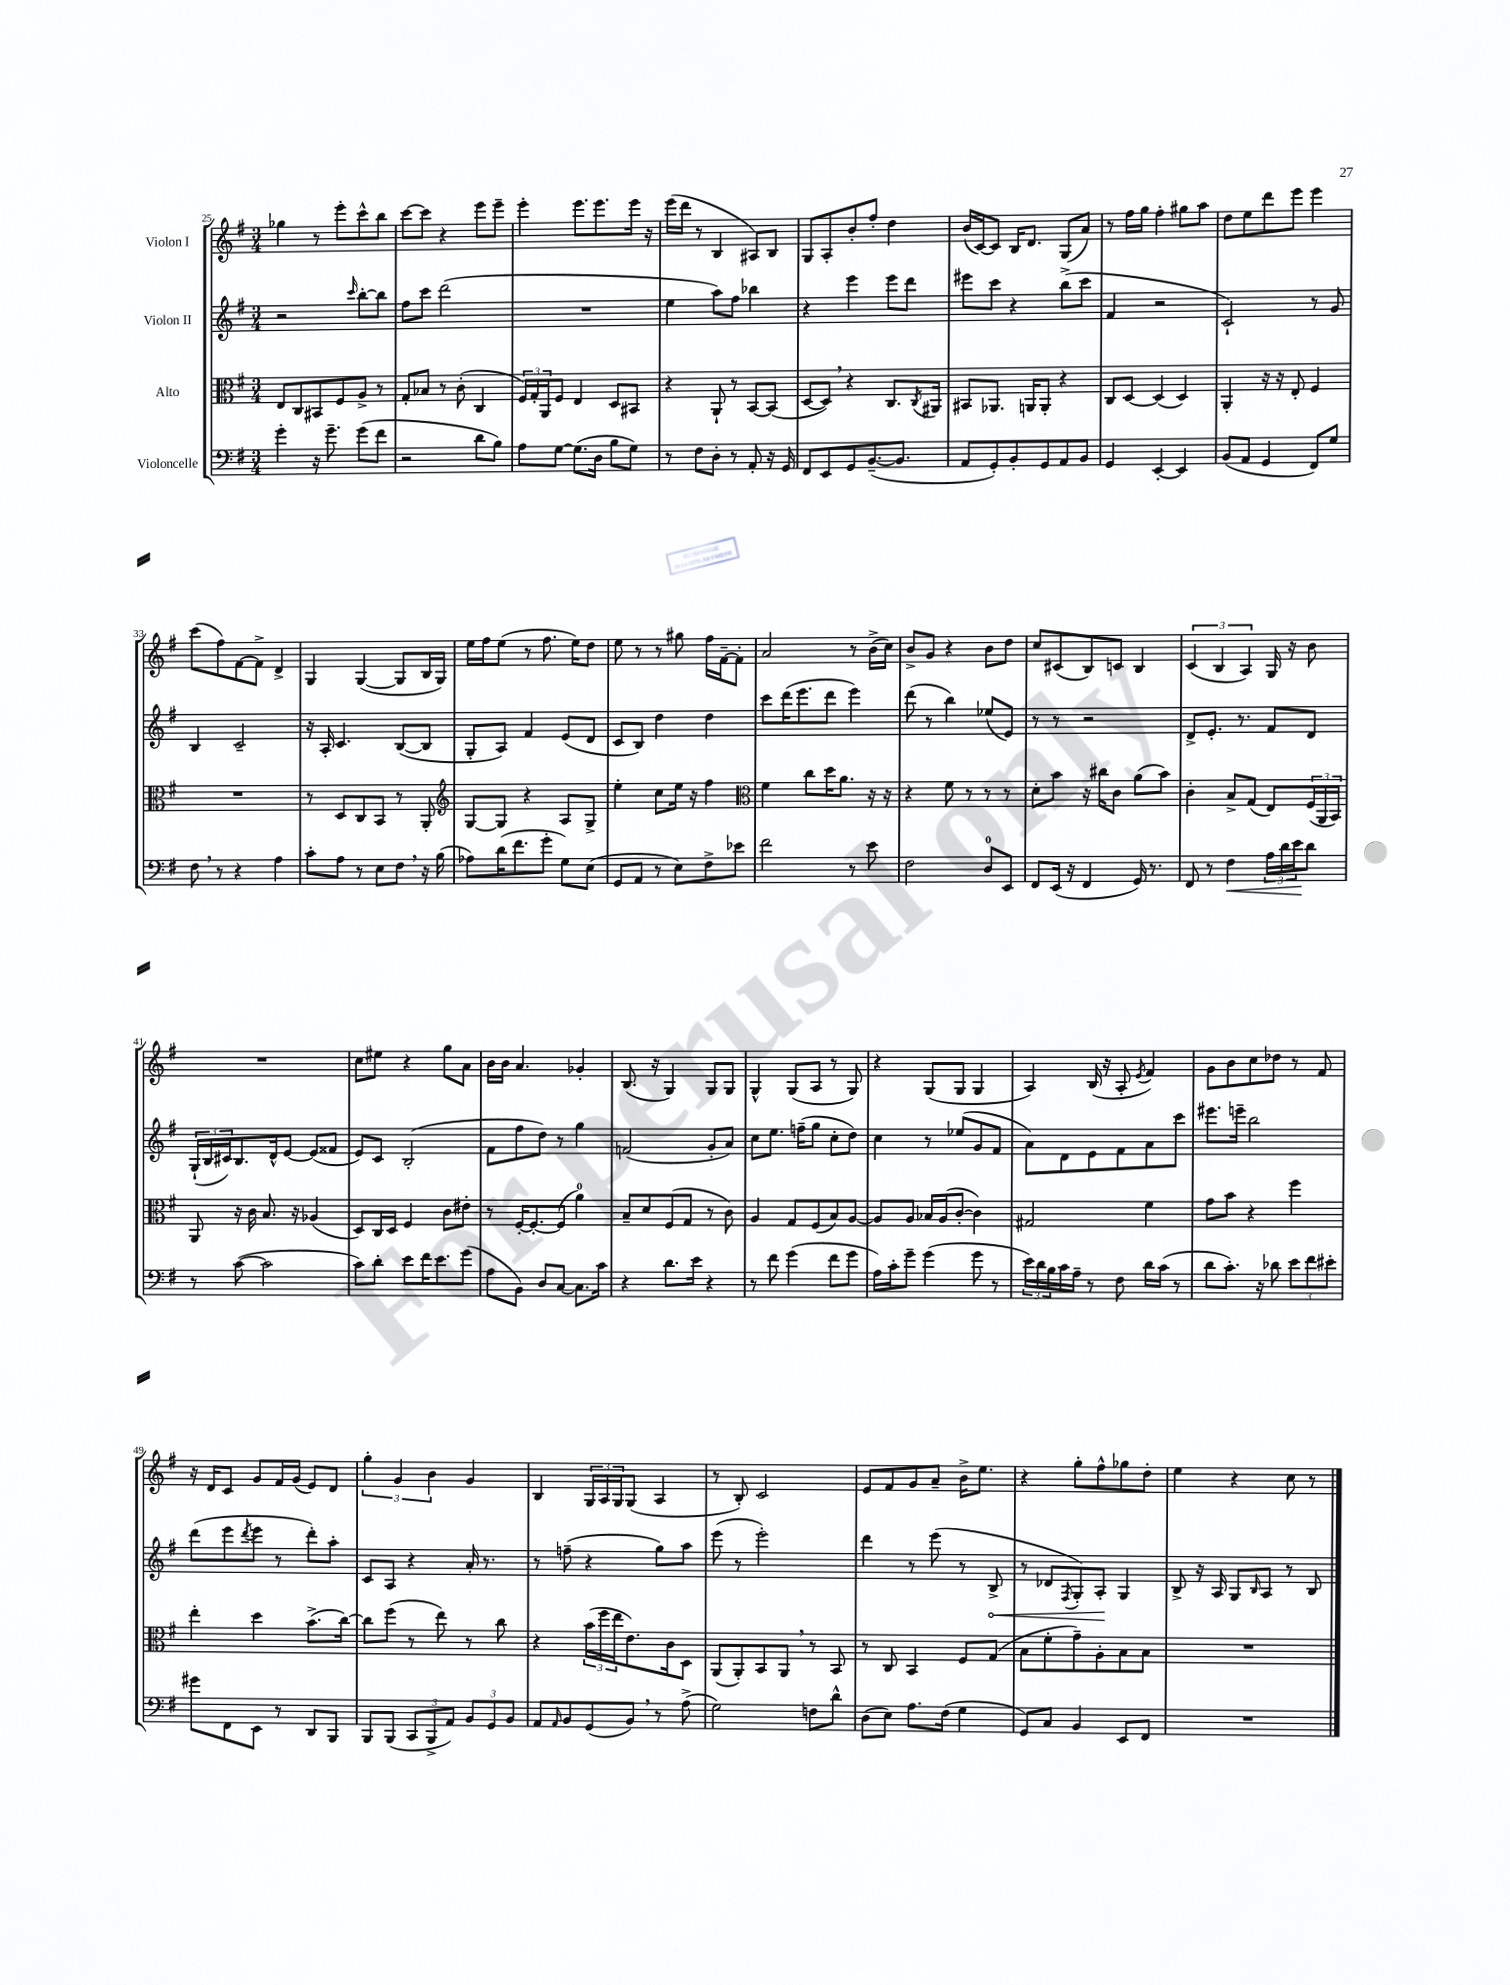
<<
\new StaffGroup <<
\new Staff = "s0" \with { instrumentName = "Violon I" } {
    \clef treble \key g \major \numericTimeSignature \time 3/4
    ges''4 r8 e'''8-. c'''8-^ b''8 |
    c'''8~ c'''8 r4 e'''8 e'''8-- |
    e'''4-. e'''8. e'''8. e'''16 r16 |
    e'''16( d'''16 r8 b4 ais8) b8 |
    g8 a8-. b'8-. fis''8-. d''4 |
    b'16( c'16~) c'8 b16 d'8. g8( a'8) |
    r8 fis''16 g''16 fis''4-. gis''8 a''8 |
    d''8 e''8 d'''8 e'''8 e'''4 |
    c'''8( fis''8) fis'8~ fis'8-> d'4-> |
    g4 g4~( g8 b16 g16) |
    e''16 fis''16 e''8( r8 fis''8. e''16) d''8 |
    e''8 r8 r8 gis''8 fis''16 fis'16~-- fis'8-. |
    a'2 r8 b'16->( c''16) |
    b'8-> g'8 r4 b'8 d''8 |
    c''8 cis'8( b8) c'8 b4 |
    \tuplet 3/2 { c'4( b4 a4) } g16 r16 b'8 |
    R2. |
    c''8 eis''8 r4 g''8 a'8 |
    b'16 b'16 a'4. ges'4-. |
    b8.( r16 g4) g8 g8 |
    g4-^ g8( a8 r8 g8) |
    r4 g8( g8 g4 |
    a4) b16( r16 a8-. \acciaccatura { e'8 } fis'4) |
    g'8 b'8 c''8 des''8 r8 fis'8 |
    r16 d'16 c'8 g'8 fis'16 g'16( e'8) d'8 |
    \tuplet 3/2 { g''4-. g'4 b'4 } g'4 |
    b4 \tuplet 3/2 { g16 a16 g16 } g8( a4 |
    r8 b8-.) c'2 |
    e'8 fis'8 g'8 a'8-- b'16-> e''8. |
    r4 g''8-. fis''8-^ ges''8 d''8-. |
    e''4 r4 c''8 r8 \bar "|." |
}
\new Staff = "s1" \with { instrumentName = "Violon II" } {
    \clef treble \key g \major \numericTimeSignature \time 3/4
    r2 \grace { c'''16 } b''8~-. b''8 |
    fis''8 c'''8 d'''2( |
    R2. |
    e''4 a''8) fis''8 bes''4 |
    r4 e'''4 e'''8 d'''8 |
    eis'''8 c'''8 r4 b''8->( c'''8 |
    fis'4 r2 |
    c'2-!) r8 g'8 |
    b4 c'2-- |
    r16 a16-. c'4. b8~( b8 |
    g8-. a8) fis'4 e'8( d'8 |
    c'8 b8) d''4 d''4 |
    c'''8 d'''16( e'''8. d'''8 e'''4) |
    d'''8( r8 b''4) ees''8( e'8) |
    r8 r8 r2 |
    d'8-> e'8.-. r8. fis'8 d'8 |
    \tuplet 3/2 { g16-!( b16 cis'16) } b8. d'16-^ e'8~ e'8( fisis'8 |
    e'8) c'8 b2-.( |
    fis'8 fis''8 d''8) r8 g''4 |
    f'2( g'8-. a'8) |
    c''8 e''8. f''16--( g''8 c''8-. d''8) |
    c''4 r8 ees''8( g'8 fis'8 |
    a'8) d'8 e'8 fis'8 a'8 c'''8 |
    eis'''8. e'''16-- b''2 |
    d'''8( e'''8 \acciaccatura { d'''8 } e'''8 r8 d'''8-.) a''8-. |
    c'8 a8 r4 a'16-. r8. |
    r8 f''8--( r4 g''8) a''8 |
    e'''8( r8 e'''2-.) |
    d'''4 r8 e'''8( r8 \once \override Hairpin.circled-tip = ##t b8->\< |
    r8 des'8 \acciaccatura { fis8 } g8-.) a8-.\! g4 |
    b8-> r16 a16 g8 \grace { b16 } a8 r8 b8 \bar "|." |
}
\new Staff = "s2" \with { instrumentName = "Alto" } {
    \clef alto \key g \major \numericTimeSignature \time 3/4
    e8 c8 bis,8 fis8 a8-> r8 |
    g8-. bes8 r8 c'8-.( c4 |
    \tuplet 3/2 { fis16) g16-. a,16 } fis8 e4 d8 bis,8 |
    r4 a,8-! r8 b,8~ b,8( |
    d8~ d8) \breathe r4 c8. \acciaccatura { c8 } ais,16 |
    bis,8 aes,8. a,16 a,8-. r4 |
    c8 d8~ d4( d4) |
    a,4-. r16 r16 e8-. fis4 |
    R2. |
    r8 d8 c8 b,8 r8 a,8-. |
    \clef treble g8~ g8 r4 a8 g8-> |
    e''4-. c''8 e''16 r16 fis''4 |
    \clef alto fis'4 c''8 d''16 a'8. r16 r16 |
    r4 fis'8 r8 r8 r8 |
    d'8-. b'8 r16 cis''16 c'8 a'8( b'8) |
    c'4-. b8-> g8( e8) \tuplet 3/2 { fis16( a,16 b,16) } |
    a,8 r16 c'16 b8. r16 aes4( |
    d8) c16 d16 fis4 c'8 eis'8-. |
    r8 fis16~-. fis8.~-. fis8( a'4-0) |
    b8-- d'8 fis8( g8 r8 c'8) |
    a4 g8 fis8( b8) a8~ |
    a8 a8 bes16 a16( c'8~-. c'4) |
    gis2 fis'4 |
    g'8 b'8 r4 fis''4 |
    e''4-. d''4 b'8.->( c''16~) |
    c''8 fis''8( r8 e''8) r8 c''8 |
    r4 \tuplet 3/2 { b'16( fis''16 e''16 } e'8.) c'16 d8 |
    a,8( a,8-.) b,8 a,8 \breathe r8 b,8 |
    r8 c8 b,4 fis8 g8( |
    b8 fis'8-. g'8--) a8-. b8 b8 |
    R2. \bar "|." |
}
\new Staff = "s3" \with { instrumentName = "Violoncelle" } {
    \clef bass \key g \major \numericTimeSignature \time 3/4
    g'4-. r16 g'8.-- g'8( fis'8 |
    r2 d'8 b8) |
    a8 g8~ g8.( d16 b8 g8) |
    r8 fis8 d8-. r8 a,8-. r16 g,16 |
    fis,8 e,8 g,8 b,8.~--( b,8. |
    a,8 g,8-.) b,8-. g,8 a,8 b,8 |
    g,4 e,4~-. e,4 |
    b,8( a,8 g,4 fis,8) g8 |
    fis8 \breathe r8 r4 a4 |
    c'8-. a8 r8 e8 fis8 \breathe r16 b16( |
    aes8) d'16( fis'8. g'8-. g8) e8( |
    g,8 a,8 r8 e8) fis8-> ees'8 |
    fis'2 r8 e'8 |
    fis2 d8-0 e,8 |
    fis,8 e,16( r16 fis,4 g,16) r8. |
    fis,8 r8 fis4\< \tuplet 3/2 { a16 d'16 e'16\! } d'8 |
    r8 c'8~( c'2 |
    c'8) d'8-. e'8 fis'16 e'8. g'8( |
    a8 b,8) d8 c8~ c8. c'16 |
    r4 d'8. e'16 r4 |
    r8 fis'8 g'4( fis'8 g'8 |
    a16) c'16-. g'8-- g'4( g'8 r8 |
    \tuplet 3/2 { e'16) d'16 b16 } c'16 a16-- r8 fis8 d'16 c'16( r8 |
    d'8 c'8.-.) r16 des'8 \tuplet 3/2 { e'8 fis'8 eis'8-. } |
    gis'8 fis,8 e,8 r8 d,8 b,,8 |
    b,,8 b,,8( \tuplet 3/2 { c,8 b,,8-> a,8) } \tuplet 3/2 { b,8 g,8 b,8 } |
    a,8 \grace { a,16 } b,8 g,8( b,8) \breathe r8 a8->( |
    g2) f8 d'8-^ |
    d8( e8) a8. fis16( g4 |
    g,8) c8 b,4 e,8 fis,8 |
    R2. \bar "|." |
}
>>
>>
\layout { \context { \Score currentBarNumber = #25 } }
